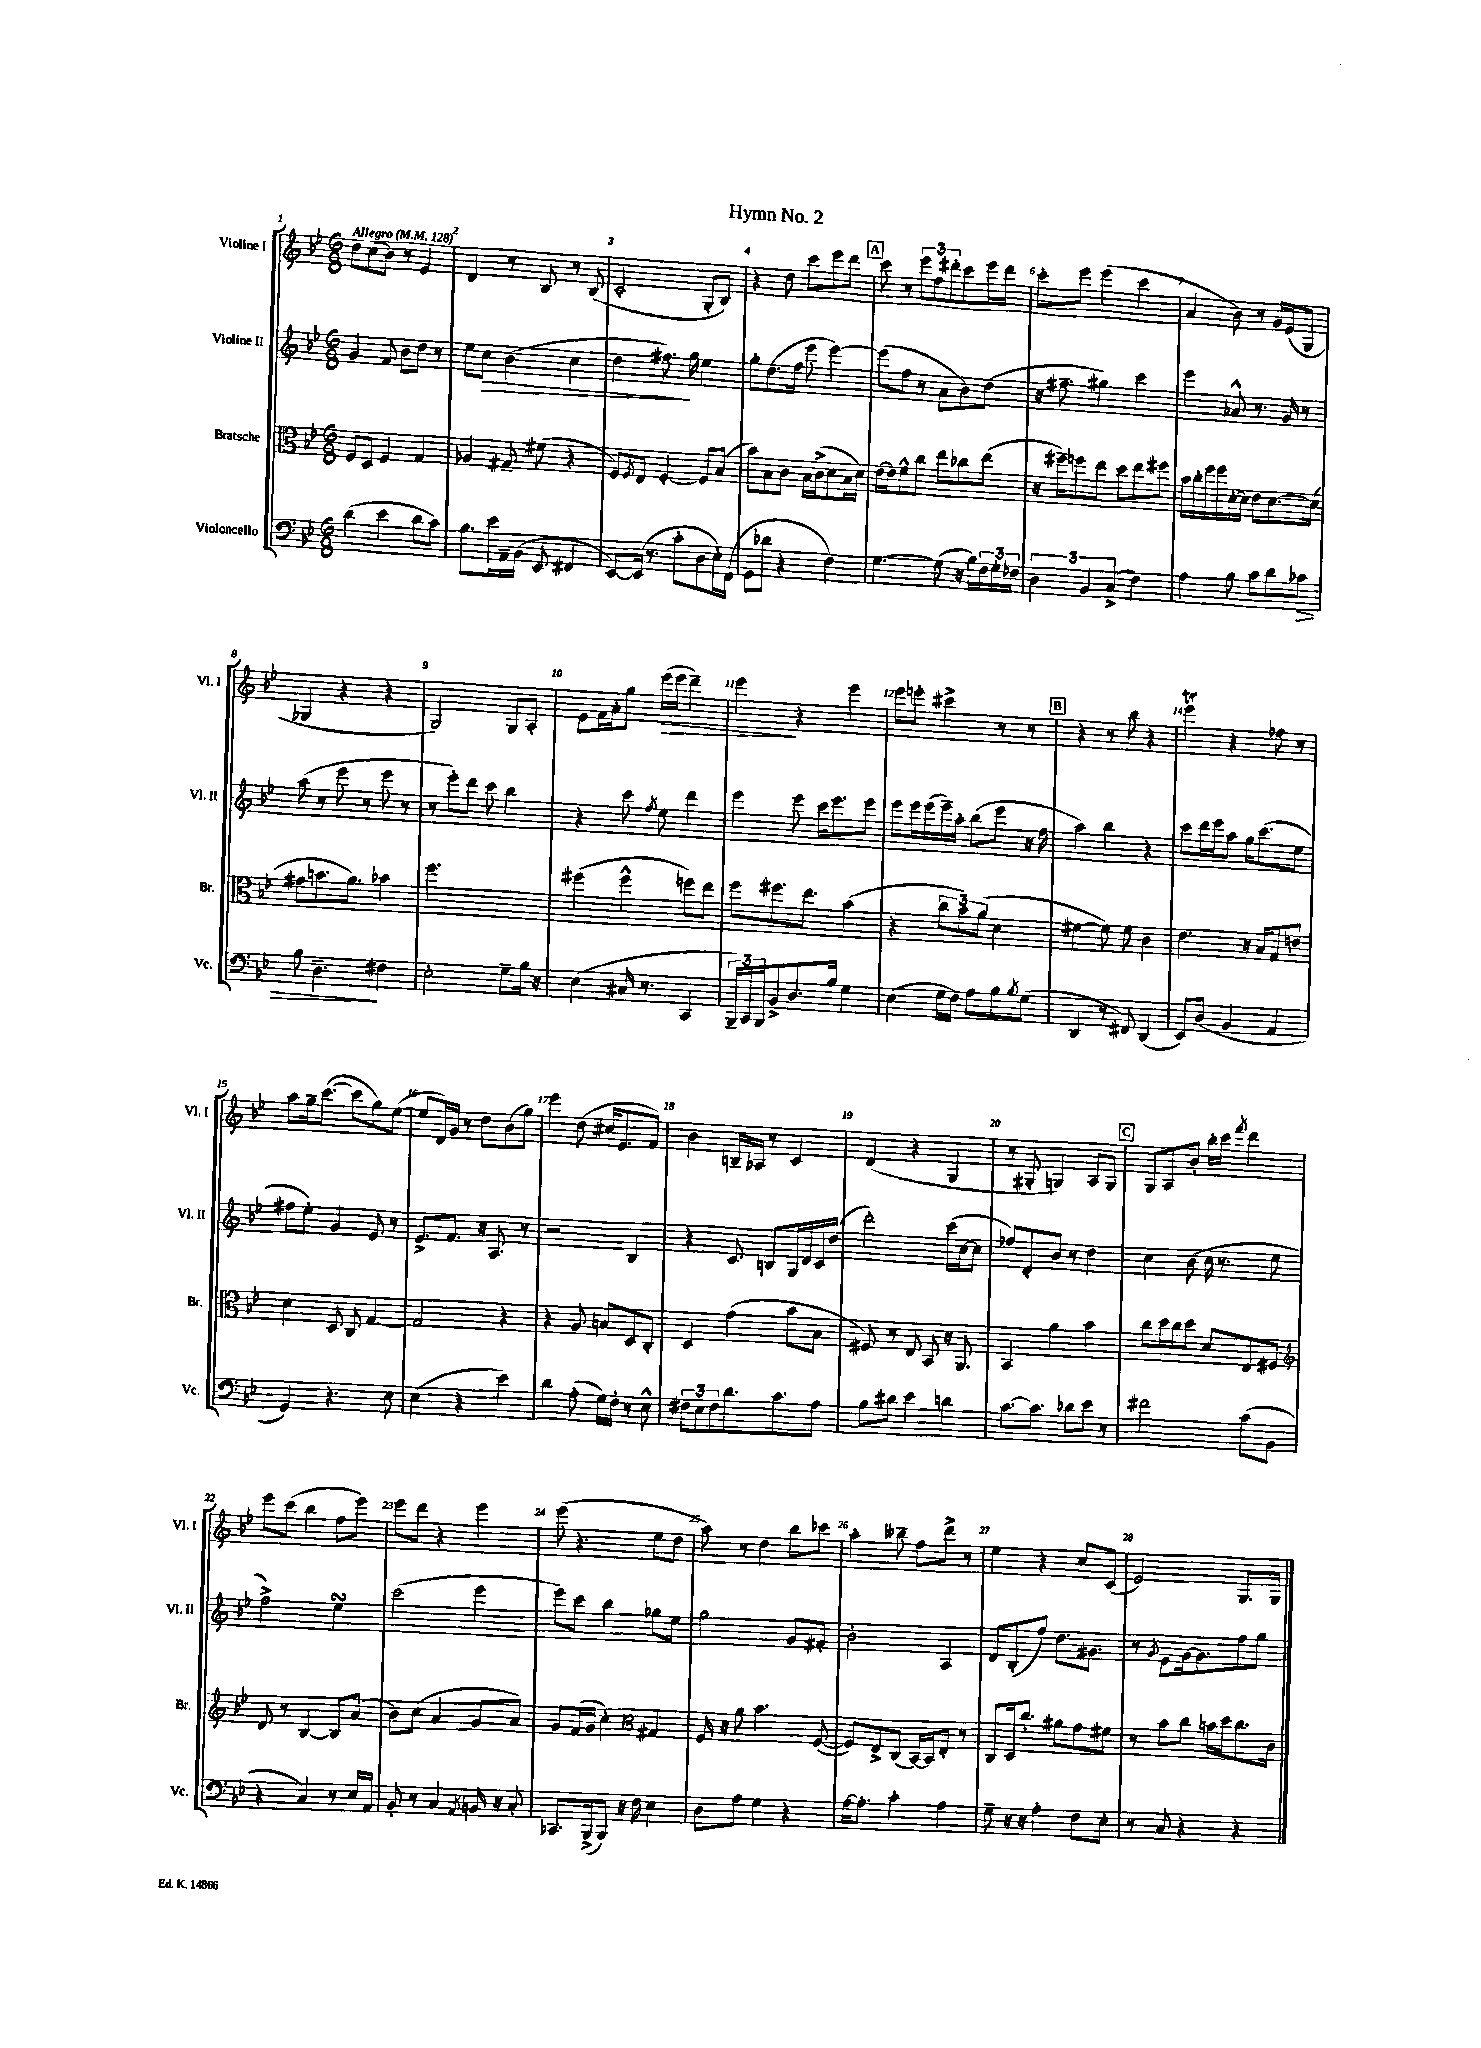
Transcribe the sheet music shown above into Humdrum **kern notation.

**kern	**dynam	**kern	**kern	**dynam	**kern	**dynam
*part4	*part4	*part3	*part2	*part2	*part1	*part1
*staff4	*staff4	*staff3	*staff2	*staff2	*staff1	*staff1
*I"Violoncello	*	*I"Bratsche	*I"Violine II	*	*I"Violine I	*
*I'Vc.	*	*I'Br.	*I'Vl. II	*	*I'Vl. I	*
*clefF4	*	*clefC3	*clefG2	*	*clefG2	*
*k[b-e-]	*	*k[b-e-]	*k[b-e-]	*	*k[b-e-]	*
*M6/8	*	*M6/8	*M6/8	*	*M6/8	*
*MM128	*	*MM128	*MM128	*	*MM128	*
=1	=1	=1	=1	=1	=1	=1
!	!	!	!	!	!LO:TX:a:B:t=Allegro	!
(4d\	.	8F/L	4g/	.	8dd\L	.
.	.	8D/J	.	.	(8cc\	.
4e-\	.	4F/	8f/	.	8b-\J)	.
.	.	.	8b-\L	.	8r	.
8d\L	.	4G/	8dd\J	.	4e-/	.
8c\J)	.	.	8r	.	.	.
=2	=2	=2	=2	=2	=2	=2
8.B-\L	.	4A-X/	8ee-\L	.	4d/	.
!	!	!	!	!LO:HP:b	!	!
.	.	.	8cc\J	>	.	.
16e-\L	.	.	.	.	.	.
16AA~\	.	8G#X~/	(4b-\	.	8r	.
(16BB-\JJ	.	.	.	.	.	.
8EE-/	.	(8f#X\	.	.	8B-/	.
4FF#X/	.	4r	4cc\	.	8r	.
.	.	.	.	.	(8B-/	.
=3	=3	=3	=3	=3	=3	=3
[8EE-/L)	.	8F/L)	4dd\	.	2c'/	.
.	.	8qF/	.	.	.	.
(16EE-/Jk]	.	8E-/J	.	.	.	.
8.r	.	.	.	.	.	.
.	.	[4F'/	8.ff#X\)	.	.	.
8c'\L	.	.	.	.	.	.
.	.	.	16gg\	]	.	.
8D\	.	8F/L]	4ee-\	.	8G'/L	.
16E-'\L)	.	(8B-/J	.	.	8B-/J)	.
(16FF\JJ	.	.	.	.	.	.
=4	=4	=4	=4	=4	=4	=4
8GG\L	.	8b-\L)	8gg'\L	.	4r	.
8d-X\J	.	8B-\	(8.dd\	.	.	.
4r	.	8c\J	.	.	8dd\	.
.	.	.	16ff\Jk	.	.	.
.	.	16B-\LL	8eee-\	.	8ccc\L	.
.	.	(16c^\J	.	.	.	.
4F\)	.	8d\	[4eee-\)	.	8eee-\	.
.	.	16B-\L	.	.	8ddd\J	.
.	.	16d\JJ)	.	.	.	.
!!LO:REH:place=s1:t=A
=5	=5	=5	=5	=5	=5	=5
[4.G\	.	(16e-\LL	(8eee-\L]	.	8ccc\	.
.	.	16e-\J)	.	.	.	.
.	.	8f^^\	8ff\J	.	8r	.
.	.	8cc\J	8r	.	12eee-\L	.
.	.	.	.	.	12ff\	.
(8G\]	.	8ee-\L	8a\L	.	.	.
.	.	.	.	.	12ddd#X'\	.
16r	.	8cc-X\	8b-\)	.	8ccc\	.
16B-\LL)	.	.	.	.	.	.
24F\	.	(8ee-\J	(8dd\J	.	16eee-\L	.
24G'\	.	.	.	.	.	.
.	.	.	.	.	16ddd#\JJ	.
24F-X\JJ	.	.	.	.	.	.
=6	=6	=6	=6	=6	=6	=6
6D\	.	16r	16r	.	8ccc'\L	.
.	.	16ff#X~\KL)	8.ff#X~\	.	.	.
.	.	8ffn\	.	.	8eee-\J	.
6BB-/	.	.	.	.	.	.
.	.	8ee-\J	4gg#X\)	.	(4eee-\	.
(6C^/	.	.	.	.	.	.
.	.	8dd\L	.	.	.	.
4F\)	.	8ee-\	4ccc\	.	4ccc\	.
.	.	8ff#X\J	.	.	.	.
=7	=7	=7	=7	=7	=7	=7
4A\	.	16b-\LL	4eee-\	.	4a/	.
.	.	16cc'\	.	.	.	.
.	.	16ff\	.	.	.	.
.	.	16ff\	.	.	.	.
8B-\	.	[16d'\	8a-X^^/	.	8b-\)	.
.	.	16d\JJ]	.	.	.	.
8c\L	.	8e-\L	8.r	.	8r	.
8d\	.	[8.d\	.	.	16g/LL	.
.	.	.	16g/	.	(16e-/J	.
!	!LO:HP:b	!	!	!	!	!
8c-X\J	>	.	8r	.	8G/J	.
.	.	(16d\Jk]	.	.	.	.
!!LO:LB:g=z
=8	=8	=8	=8	=8	=8	=8
8B-\	.	8g#X\L	(8aa\	.	4G-X/	.
4.D~\	.	8.bn\	8r	.	.	.
.	.	.	8eee-\	.	4r	.
.	.	8.a\J)	.	.	.	.
.	.	.	8r	.	.	.
4F#X\	]	4b-X\	8eee-\	.	4r	.
.	.	.	8r	.	.	.
=9	=9	=9	=9	=9	=9	=9
2E-'\	.	2.ff\	8r	.	2G/)	.
.	.	.	8eee-'\L)	.	.	.
.	.	.	8ddd\J	.	.	.
.	.	.	8ccc\	.	.	.
8G~\L	.	.	4bb-\	.	8G/L	.
16B-\Jk	.	.	.	.	8A'/J	.
16r	.	.	.	.	.	.
=10	=10	=10	=10	=10	=10	=10
(4E-\	.	(4ff#X\	4r	.	8e-\L	.
.	.	.	.	.	16f\L	.
.	.	.	.	.	16a'\J	.
16C#X/	.	4ff#^^\	8ccc\	.	8gg\J	.
8.r	.	.	.	.	.	.
.	.	.	8qff/	.	.	.
!	!	!	!	!	!	!LO:HP:b
.	.	.	8ee-\	.	(16eee-\LL	>
.	.	.	.	.	16eee-\JJ	.
4CC/	.	8ffn\L)	4ddd\	.	4ddd~\)	.
.	.	8ee-\J	.	.	.	.
=11	=11	=11	=11	=11	=11	=11
24BBB-~/LL)	.	8ff\L	4eee-\	.	4eee-\	.
24CC/	.	.	.	.	.	.
24BBB-/J	.	.	.	.	.	.
8BB-^/	.	8.ff#X\	.	.	.	.
8.D/	.	.	8eee-\	.	4r	]
.	.	8.ee-\J	.	.	.	.
.	.	.	16ccc\KL	.	.	.
16B-/Jk	.	.	8.eee-\	.	.	.
4G\	.	(4b-\	.	.	4eee-\	.
.	.	.	8eee-\J	.	.	.
=12	=12	=12	=12	=12	=12	=12
(4E-\	.	4r	8eee-\L	.	8eee-\L	.
.	.	.	16eee-\L	.	8eeen'\J	.
.	.	.	(16eee-\	.	.	.
16G\LL	.	12cc\L	16eee-~\)	.	4ccc#X^\	.
16F\JJ)	.	.	16aa'\JJ	.	.	.
.	.	12b-\)	.	.	.	.
8A\L	.	.	(8bb-\L	.	.	.
.	.	(12a\J	.	.	.	.
8B-\	.	4d\	8eee-\J	.	8r	.
8qB-/	.	.	.	.	.	.
(8G\J	.	.	16r	.	8r	.
.	.	.	16ff\	.	.	.
!!LO:REH:place=s1:t=B
=13	=13	=13	=13	=13	=13	=13
4DD/	.	[4f#X\	4aa\)	.	4r	.
8r	.	8f#\])	4bb-\	.	8r	.
8FF#X/)	.	8f#\	.	.	8bb-\	.
(4DD/	.	4c\	4r	.	4r	.
=14	=14	=14	=14	=14	=14	=14
8EE-/L)	.	4.e-\	8ccc\L	.	4eee-T\	.
(8D/J	.	.	16ddd\L	.	.	.
.	.	.	16eee-\J	.	.	.
4BB-/	.	.	8aa\J	.	4r	.
.	.	16r	16gg\KL	.	.	.
.	.	16B-/KL	(8.ccc\	.	.	.
4AA/	.	8G/	.	.	8ff-X\	.
.	.	8en/J	8ee-\J	.	8r	.
!!LO:LB:g=z
=15	=15	=15	=15	=15	=15	=15
4GG/)	.	4d\	8ff#X\L	.	8aa\L	.
.	.	.	8ee-'\J)	.	16gg~\k	.
.	.	.	.	.	([8.ccc\J	.
4.r	.	8D/	4g/	.	.	.
.	.	8C/	.	.	8ccc\L]	.
.	.	[4G/	8e-/	.	8gg\)	.
8E-\	.	.	8r	.	([8ee-\J	.
=16	=16	=16	=16	=16	=16	=16
(4E-\	.	2G/]	8.e-^/L	.	8ee-/L]	.
.	.	.	.	.	16d/L)	.
.	.	.	8.f/J	.	16g/JJ	.
4r	.	.	.	.	8r	.
.	.	.	16r	.	8dd\L	.
.	.	.	8.A/	.	.	.
4e-\)	.	4r	.	.	(8b-\	.
.	.	.	8r	.	8gg\J)	.
=17	=17	=17	=17	=17	=17	=17
4d\	.	4r	2r	.	4eee-\	.
(8A'\	.	8A/	.	.	(8dd\	.
16G\LL)	.	8Bn/L	.	.	16cc#X/KL	.
16F'\JJ	.	.	.	.	8.e-/	.
8r	.	8D/	4B-/	.	.	.
8E-^^\	.	8C'/J	.	.	8f/J)	.
=18	=18	=18	=18	=18	=18	=18
12F#X\L	.	4D/	4r	.	4b-\	.
12E-\	.	.	.	.	.	.
12F#\	.	.	.	.	.	.
8.d\	.	(4g\	8c/	.	16Bn~/LL	.
.	.	.	.	.	16A-X/JJ	.
.	.	.	8Bn/L	.	8r	.
8.c\	.	.	.	.	.	.
.	.	8b-\L	16G/L	.	4c/	.
.	.	.	16d/	.	.	.
8A\J	.	8B-\J	16c/	.	.	.
.	.	.	(16dd/JJ	.	.	.
=19	=19	=19	=19	=19	=19	=19
8B-\L	.	8F#X/)	2ddd'\)	.	(4d/	.
8d#X\J	.	8r	.	.	.	.
4e-\	.	8E-/	.	.	4r	.
.	.	8BB-/	.	.	.	.
4dn\	.	16r	(16ccc\LL	.	4G/	.
.	.	8.AA/	[16cc\J	.	.	.
.	.	.	8cc\J]	.	.	.
=20	=20	=20	=20	=20	=20	=20
[8.c\L	.	4BB-/	8ff-X/L)	.	8r	.
.	.	.	8d'/	.	8G#X'/	.
8.c\J]	.	.	.	.	.	.
.	.	4a\	8b-/J	.	4Gn/)	.
8d-X\L	.	.	8r	.	.	.
8e-\J	.	4b-\	4dd\	.	8A/L	.
8r	.	.	.	.	8G/J	.
!!LO:REH:place=s1:t=C
=21	=21	=21	=21	=21	=21	=21
2f#X\	.	8cc\L	4cc\	.	8G/L	.
.	.	16dd\L	.	.	8A/	.
.	.	16cc\J	.	.	.	.
.	.	8dd\J	(8b-\	.	8b-'/J	.
.	.	8d/L	16cc\	.	16bb-'\LL	.
.	.	.	8.r	.	16ccc\JJ	.
.	.	.	.	.	8qfff/	.
(8c\L	.	8E-/	.	.	4ddd\	.
8BB-\J	.	8F#X/J	8ee-\	.	.	.
!!LO:LB:g=z
=22	=22	=22	=22	=22	=22	=22
*	*	*clefG2	*	*	*	*
4r	.	8d/	2ff^\)	.	8eee-\L	.
.	.	8r	.	.	(8ccc\J	.
4C/)	.	[4B-/	.	.	4bb-\	.
8r	.	8B-/L]	4ee-sSSs\	.	8ff\L	.
16E-/LL	.	(8a/J	.	.	8eee-\J)	.
16AA/JJ	.	.	.	.	.	.
=23	=23	=23	=23	=23	=23	=23
8BB-'/	.	8b-\L)	(2ccc\	.	8eee-\L	.
8r	.	(8cc\J	.	.	8ddd\J	.
4C/	.	4a/	.	.	4r	.
8qAA/	.	.	.	.	.	.
16BBn/	.	8g/L	4eee-\	.	4eee-\	.
16r	.	.	.	.	.	.
8C'/	.	8a/J)	.	.	.	.
=24	=24	=24	=24	=24	=24	=24
8.CC-X/L	.	8g/L	8eee-\L)	.	(8eee-\	.
.	.	(16f/L	8ccc\J	.	4.r	.
(16BBB-^/k	.	16g/JJ	.	.	.	.
8BBB-/J)	.	4cc'\)	4bb-\	.	.	.
16r	.	.	.	.	.	.
16F\	.	.	.	.	.	.
*	*	*clefC3	*	*	*	*
4E-\	.	4G#X/	8gg-X\L	.	8ee-\L	.
.	.	.	8ee-\J	.	8dd\J	.
=25	=25	=25	=25	=25	=25	=25
8D\L	.	16F/	2gg\	.	8aa\)	.
.	.	16r	.	.	.	.
8A\J	.	8a\	.	.	8r	.
4G\	.	4.b-\	.	.	4dd\	.
4r	.	.	8g/L	.	8bb-\L	.
.	.	([8F/	8f#X'/J	.	8ccc-X\J	.
=26	=26	=26	=26	=26	=26	=26
[16A\KL	.	8F/L])	2b-'\	.	4aa'\	.
8.A'\J]	.	.	.	.	.	.
.	.	8E-^/	.	.	.	.
4c'\	.	(8C/J	.	.	8bb--X~\	.
.	.	[16BB-/LL)	.	.	8ff\L	.
.	.	16BB-/J]	.	.	.	.
4A\	.	8E-'/J	4A/	.	8ddd^\J	.
.	.	8r	.	.	8r	.
=27	=27	=27	=27	=27	=27	=27
8G~\	.	8C/L	8d/L	.	4ee-\	.
16r	.	16D/k	(8B-'/	.	.	.
16r	.	8.cc'/J	.	.	.	.
4A'\	.	.	8ff/J)	.	4r	.
.	.	8a#X\L	8.dd\L	.	.	.
8F\L	.	8g\	.	.	8cc/L	.
.	.	.	8.g#X\J	.	.	.
8E-'\J	.	8f#X\J	.	.	(8c/J	.
=28	=28	=28	=28	=28	=28	=28
8r	.	8r	8r	.	2e-/)	.
.	.	.	8qg/	.	.	.
8C/	.	8b-\L	8e-\L	.	.	.
4r	.	8cc\J	[16g\k	.	.	.
.	.	.	8.g\]	.	.	.
.	.	16bn\LL	.	.	.	.
.	.	16dd\J	.	.	.	.
4r	.	8.cc\	8ff\	.	8.G/L	.
.	.	.	8gg\J	.	.	.
.	.	16c\Jk	.	.	16G/Jk	.
==	==	==	==	==	==	==
*-	*-	*-	*-	*-	*-	*-
